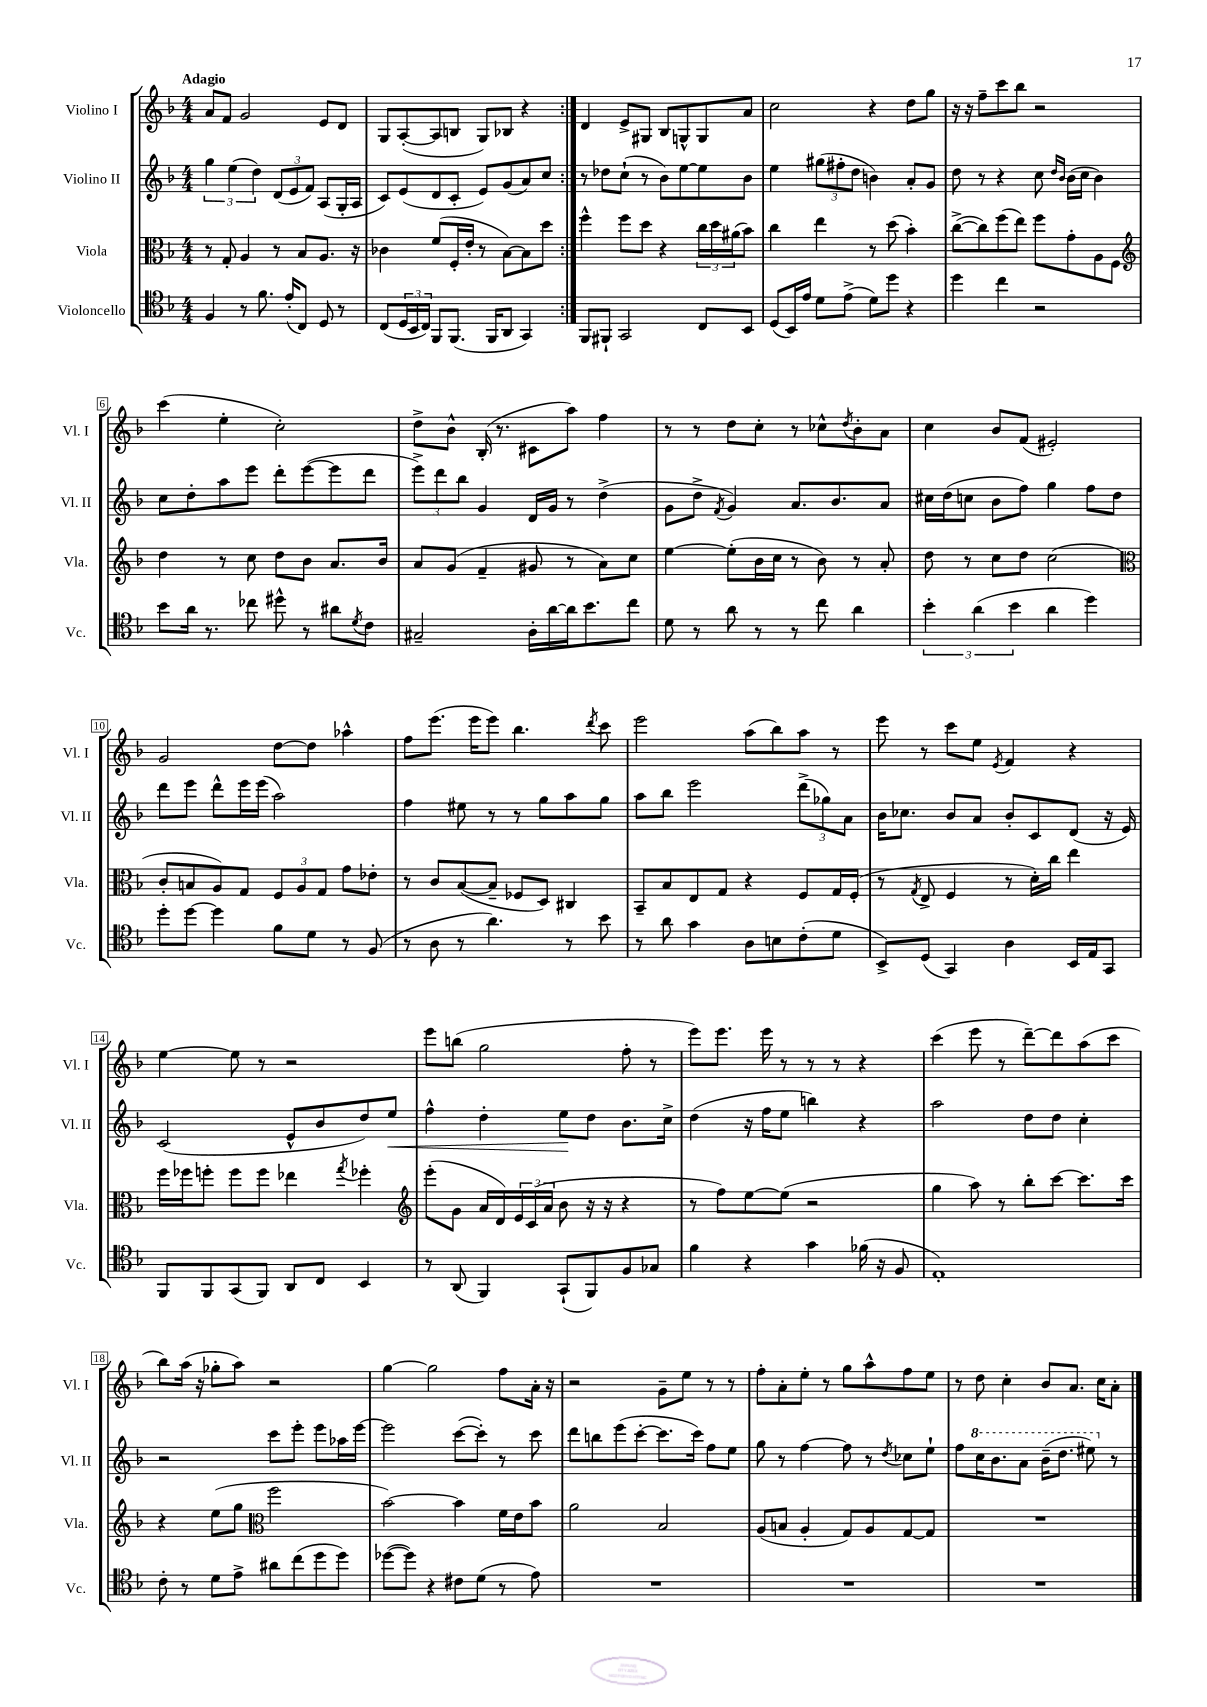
<<
\new StaffGroup <<
\new Staff = "s0" \with { instrumentName = "Violino I" shortInstrumentName = "Vl. I" } {
    \clef treble \key f \major \numericTimeSignature \time 4/4 \tempo "Adagio"
    \repeat volta 2 { a'8 f'8 g'2 e'8 d'8 |
    g8 a8~-.( a8 b8 g8) bes8 r4 | }
    d'4 e'8-> gis8 bes8 g8-^ g8 a'8 |
    c''2 r4 d''8 g''8 |
    r16 r16 f''8-- c'''8 bes''8 r2 |
    c'''4( e''4-. c''2-.) |
    d''8-> bes'8-^ bes16-.( r8. cis'8 a''8) f''4 |
    r8 r8 d''8 c''8-. r8 ces''8-^ \acciaccatura { d''8 } bes'8-. a'8 |
    c''4 bes'8 f'8( eis'2-.) |
    g'2 d''8~ d''8 aes''4-^ |
    f''8 e'''8.( e'''16 e'''8) bes''4. \acciaccatura { d'''8 } c'''8 |
    e'''2 a''8( bes''8) a''8 r8 |
    e'''8 r8 c'''8 e''8 \acciaccatura { e'8 } f'4 r4 |
    e''4~ e''8 r8 r2 |
    e'''8 b''8( g''2 f''8-. r8 |
    e'''8) e'''8. e'''16 r8 r8 r8 r4 |
    c'''4( e'''8 r8 d'''8~--) d'''8 a''8( c'''8 |
    bes''8) a''16( r16 ges''8-. a''8) r2 |
    g''4~ g''2 f''8 a'16-. r16 |
    r2 g'8-- e''8 r8 r8 |
    f''8-. a'8-. e''8-. r8 g''8 a''8-^ f''8 e''8 |
    r8 d''8 c''4-. bes'8 a'8. c''16 a'8-. \bar "|." |
}
\new Staff = "s1" \with { instrumentName = "Violino II" shortInstrumentName = "Vl. II" } {
    \clef treble \key f \major \numericTimeSignature \time 4/4
    \repeat volta 2 { \tuplet 3/2 { g''4 e''4( d''4) } \tuplet 3/2 { d'8( e'8 f'8) } a8( g16-. a16 |
    c'8) e'8( d'8 c'8-. e'8) g'8( a'8) c''8 | }
    r8 des''8 c''8-!( r8 bes'8) e''8~ e''8 bes'8 |
    e''4 \tuplet 3/2 { gis''8( fis''8-. d''8 } b'4) a'8-. g'8 |
    d''8 r8 r4 c''8 \grace { d''16 bes'16 } bes'16( c''16 bes'4) |
    c''8 d''8-. a''8 e'''8 d'''8-. e'''8~( e'''8 d'''8 |
    \tuplet 3/2 { e'''8->) d'''8 bes''8 } g'4 d'16 g'16 r8 d''4->( |
    g'8 d''8-> \acciaccatura { f'8 } g'4) a'8. bes'8. a'8 |
    cis''16 d''16( c''8 bes'8 f''8) g''4 f''8 d''8 |
    d'''8 e'''8 d'''8-^ e'''16 e'''16( a''2) |
    f''4 eis''8 r8 r8 g''8 a''8 g''8 |
    a''8 bes''8 e'''2 \tuplet 3/2 { d'''8->( ges''8) a'8 } |
    bes'16 ces''8. bes'8 a'8 bes'8-. c'8 d'8( r16 e'16) |
    c'2( e'8-^ bes'8 d''8) e''8\< |
    f''4-^ d''4-. e''8\! d''8 bes'8. c''16-> |
    d''4( r16 f''16 e''8 b''4) r4 |
    a''2 d''8 d''8 c''4-. |
    r2 c'''8 e'''8-. e'''8 aes''16 e'''16~ |
    e'''2 c'''8~( c'''8-.) r8 c'''8 |
    d'''8 b''8 e'''8( c'''8~-. c'''8. c'''16) f''8 e''8 |
    g''8 r8 f''4~ f''8 r8 \acciaccatura { d''8 } ces''8 e''8-! |
    f''8 \ottava #1 c'''16 bes''8. a''8 bes''16--( d'''8. eis'''8) \ottava #0 r8 \bar "|." |
}
\new Staff = "s2" \with { instrumentName = "Viola" shortInstrumentName = "Vla." } {
    \clef alto \key f \major \numericTimeSignature \time 4/4
    \repeat volta 2 { r8 g8-. a4 r8 bes8 a8. r16 |
    ces'4 f'8( f16-. e'16-. r8 bes8~) bes8 d''8 | }
    f''4-^ f''8 d''8 r4 \tuplet 3/2 { c''16 d''16 ais'16( } bes'8) |
    c''4 e''4 r8 d''8( bes'4-.) |
    c''8~->( c''8) f''8( e''8) f''8 g'8-. a8 f8 |
    \clef treble d''4 r8 c''8 d''8 bes'8 a'8. bes'16 |
    a'8 g'8( f'4-- gis'8 r8 a'8) c''8 |
    e''4~ e''8-.( bes'16 c''16 r8 bes'8) r8 a'8-. |
    d''8 r8 c''8 d''8 c''2( |
    \clef alto c'8-. b8 a8) g8 \tuplet 3/2 { f8 a8 g8 } g'8 ees'8-. |
    r8 c'8 bes8~( bes8-- fes8 d8) cis4 |
    bes,8-- bes8 e8 g8 r4 f8 g16 f16-.( |
    r8 \acciaccatura { g8 } e8-> f4 r8 d'16-.) c''16 e''4 |
    f''16 fes''16 f''8-. f''8 f''8 ees''4 \acciaccatura { g''8 } fes''4-. |
    \clef treble e'''8-.( g'8 a'16 d'16) \tuplet 3/2 { e'16 c'16( a'16 } bes'8 r16 r16 r4 |
    r8 f''8) e''8~ e''8( r2 |
    g''4 a''8) r8 bes''8-. c'''8~ c'''8. c'''16 |
    r4 e''8( g''8 \clef alto f''2 |
    bes'2~) bes'4 f'16 e'16 bes'8 |
    a'2 bes2 |
    a8( b8 a4-. g8) a8 g8~ g8 |
    R1 \bar "|." |
}
\new Staff = "s3" \with { instrumentName = "Violoncello" shortInstrumentName = "Vc." } {
    \clef tenor \key f \major \numericTimeSignature \time 4/4
    \repeat volta 2 { f4 r8 f'8. e'16-.( c8) d8 r8 |
    c8( \tuplet 3/2 { d16 bes,16 c16) } f,8 f,8.( f,16 a,8 g,4) | }
    f,8 fis,8-! g,2 c8 bes,8 |
    d8( bes,16) e'16 d'8 e'8->( d'8) d''8 r4 |
    d''4 c''4 r2 |
    bes'8 a'16 r8. ces''8 dis''8-^ r8 ais'8 \acciaccatura { d'8 } c'8 |
    gis2-- a16-. a'16~ a'16 bes'8. c''8 |
    d'8 r8 a'8 r8 r8 c''8 a'4 |
    \tuplet 3/2 { bes'4-. a'4( bes'4 } a'4 d''4) |
    d''8-. d''8~ d''4 f'8 d'8 r8 f8( |
    r8 a8 r8 a'4.) r8 bes'8 |
    r8 a'8 g'4 a8 b8 c'8-.( d'8 |
    bes,8->) d8( g,4) a4 bes,16 e16 g,8 |
    f,8 f,8 g,8( f,8) a,8 c8 bes,4 |
    r8 a,8( f,4) g,8-!( f,8) f8 ges8 |
    f'4 r4 g'4 fes'16( r16 f8 |
    e1-.) |
    c'8-. r8 d'8 e'8-> ais'8 c''8( d''8 d''8) |
    des''8~( des''8) r4 cis'8 d'8( r8 e'8) |
    R1 |
    R1 |
    R1 \bar "|." |
}
>>
>>
\layout { \context { \Score \override BarNumber.stencil = #(make-stencil-boxer 0.1 0.3 ly:text-interface::print) } }
